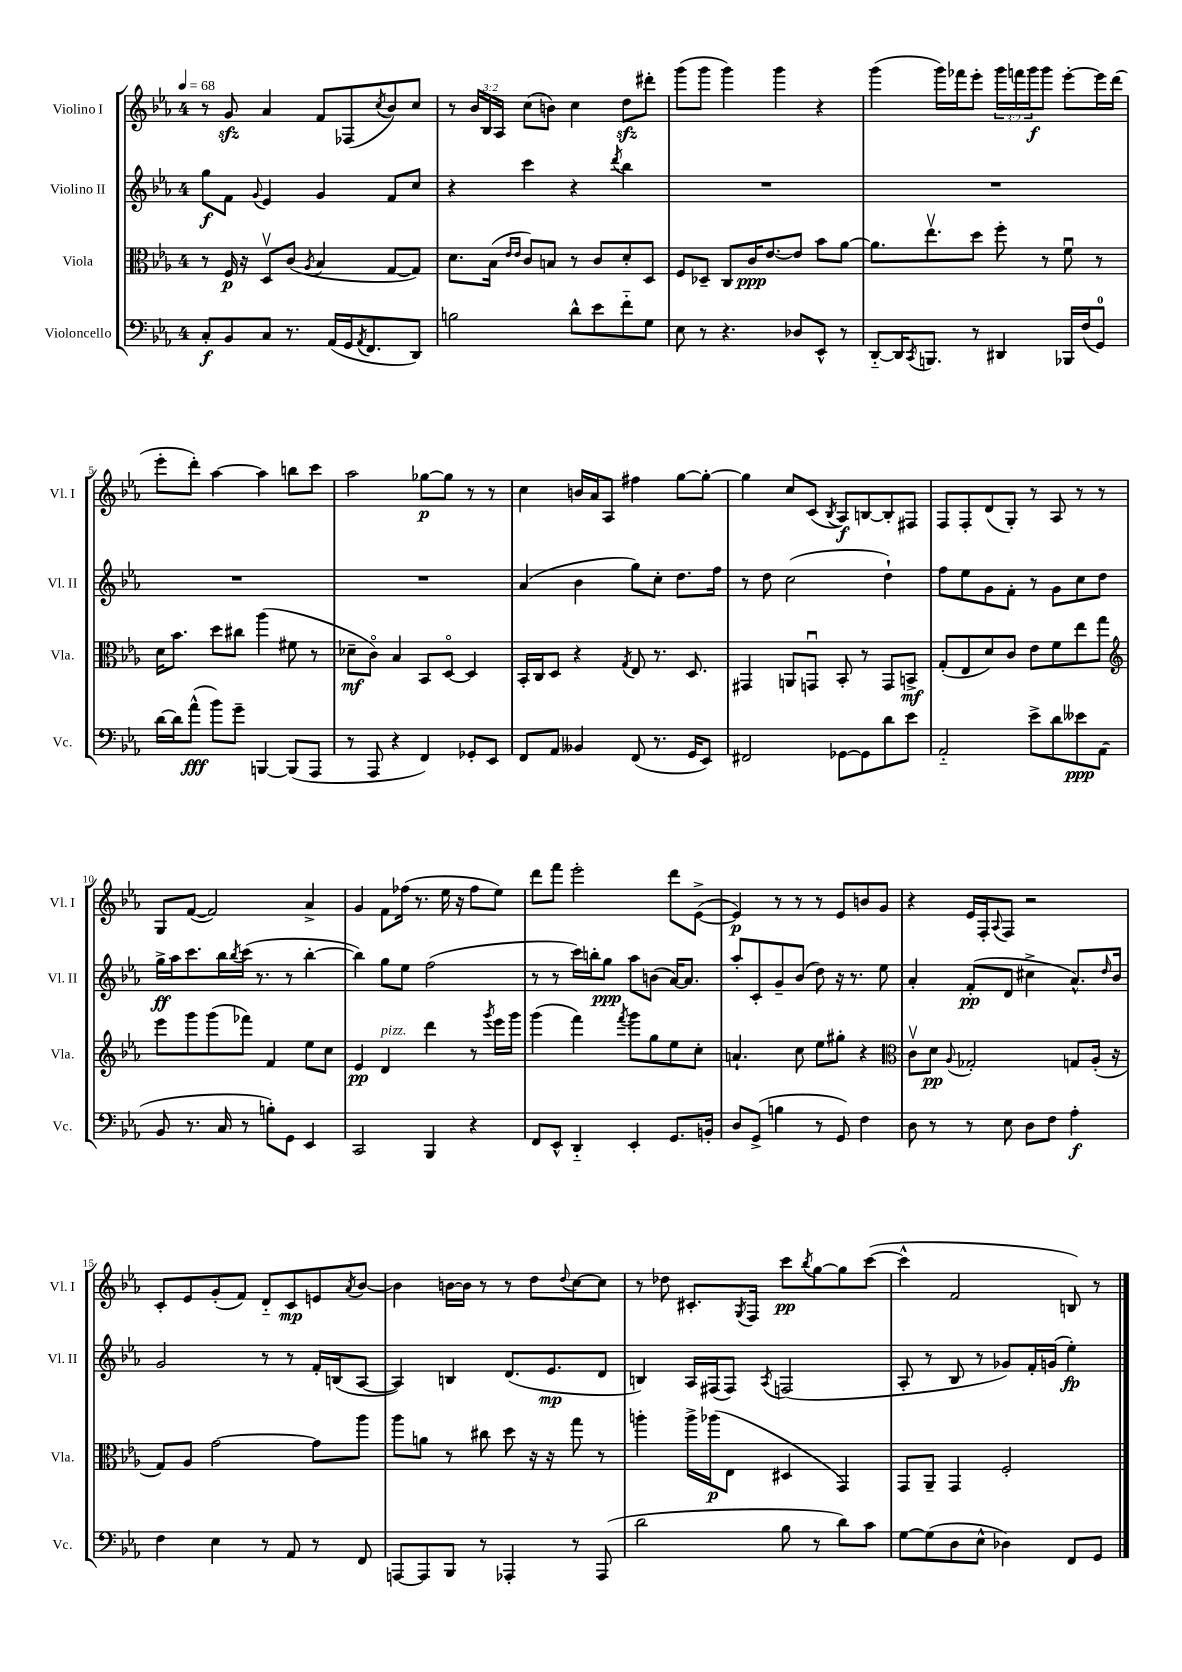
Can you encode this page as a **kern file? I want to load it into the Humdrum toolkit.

**kern	**kern	**kern	**kern
*staff4	*staff3	*staff2	*staff1
*clefF4	*clefC3	*clefG2	*clefG2
*k[b-e-a-]	*k[b-e-a-]	*k[b-e-a-]	*k[b-e-a-]
*M4/4	*M4/4	*M4/4	*M4/4
*MM68	*MM68	*MM68	*MM68
8C'	8r	8gg	8r
8BB-	16F	8f	8g
.	16r	.	.
.	.	8qqg	.
8C	8Dv	4e-	4a-
8.r	(8c	.	.
.	8qA-	.	.
.	4B-	4g	8f
(16AA-	.	.	.
16GG	.	.	(8F-
8qAA-	.	.	.
8.FF	.	.	.
.	.	.	8qcc
.	[8G	8f	8b-)
8DD)	8G])	8cc	8cc
=	=	=	=
2B	8.d	4r	8r
.	.	.	24b-
.	.	.	24B-
.	(16B-	.	.
.	.	.	24A-
.	16qqe-	.	.
.	16qqe-	.	.
.	8c)	4ccc	(8cc
.	8B	.	8b)
8d^^	8r	4r	4cc
8e-	8c	.	.
.	.	8qddd	.
8f'~	8d'	4bb-	8dd
8G	8D	.	8ddd#'
=	=	=	=
8E-	8F	1r	(8ggg
8r	8D-~	.	8ggg
4.r	8C	.	4ggg)
.	16c	.	.
.	[8.e-	.	.
.	.	.	4ggg
8D-	8e-]	.	.
8EE-^^	8b-	.	4r
8r	[8a-	.	.
=	=	=	=
[8DD'~	8.a-]	1r	(4ggg
16DD]	.	.	.
8qCC	.	.	.
8.BBB	8.ee-v	.	.
.	.	.	16ggg)
.	.	.	16fff-
8r	8dd	.	8eee-'
4DD#	8ff'	.	24ggg
.	.	.	24fff
.	.	.	24ggg
.	8r	.	8ggg
16BBB-	8fu	.	[8eee-'
(16F	.	.	.
8GG)	8r	.	16eee-]
.	.	.	(16ddd
=	=	=	=
[16d	16d	1r	8eee-'
16d]	8.b-	.	.
(8a-^^	.	.	8ddd')
8b-)	8dd	.	[4aa-
8g~	8cc#	.	.
[4BBB	(4aa-	.	4aa-]
(8BBB]	8f#	.	8bb
8AAA-	8r	.	8ccc
=	=	=	=
8r	8d-~	1r	2aa-
8AAA-	8co)	.	.
4r	4B-	.	.
4FF)	8BB-	.	[8gg-
.	[8Do	.	8gg-]
8GG-'	4D]	.	8r
8EE-	.	.	8r
=	=	=	=
8FF	16BB-'	(4a-	4cc
.	16C	.	.
8AA-	8D	.	.
4BB--	4r	4b-	16b
.	.	.	16a-
.	.	.	8A-
.	8qG	.	.
(8FF	8E-	8gg)	4ff#
8.r	8.r	8cc'	.
.	.	8.dd	[8gg
16GG	8.D	.	.
8EE-)	.	.	8gg'_
.	.	16ff	.
=	=	=	=
2FF#	4GG#	8r	4gg]
.	.	8dd	.
.	8AA	(2cc	8cc
.	8GGu	.	(8c
.	.	.	8qB-
[8GG-	8BB-'	.	8A-)
8GG-]	8r	.	[8B
8d	8GG	4dd`)	8B']
8e-	8BB^	.	8F#
=	=	=	=
2AA-'~	(8G'	8ff	8F
.	8E-	8ee-	8F'
.	8d)	8g	(8d
.	8c	8f'	8G')
8e-^	8e-	8r	8r
8d	8f	8g	8A-
8e--	8ee-	8cc	8r
(8AA-	8gg	8dd	8r
=	=	=	=
*	*clefG2	*	*
8BB-	8eee-	16gg^	8G
.	.	16aa-	.
8.r	8ggg	8.ccc	([8f
.	(8ggg	.	2f])
16C	.	16bb-	.
.	.	8qbb-	.
8r	8fff-)	(16ccc	.
.	.	8.r	.
8B')	4f	.	.
8GG	.	8r	.
4EE-	8ee-	[4bb-'	4a-^
.	8cc	.	.
=	=	=	=
2CC	4e-	4bb-])	4g
.	4d	8gg	8f
.	.	8ee-	(16ff-
.	.	.	8.r
4BBB-	4ddd	(2ff	.
.	.	.	16ee-
.	.	.	16r
4r	8r	.	8ff-
.	8qggg	.	.
.	16eee-	.	8ee-)
.	16ggg	.	.
=	=	=	=
8FF	(4ggg	8r	8ddd
8EE-^^	.	8r	8fff
4DD'~	4fff)	16ccc)	2eee-'
.	.	16bb'	.
.	.	8gg	.
.	8qfff	.	.
4EE-'	8ggg	8aa-	.
.	8gg	(8b	.
8.GG	8ee-	[16a-)	8ddd
.	.	8.a-]	.
.	8cc'	.	([8e-^
16BB'	.	.	.
=	=	=	=
8D	4.a`	8aa-'	4e-])
(8GG^	.	8c'	.
4B	.	8g~	8r
.	8cc	(8b-	8r
8r	8ee-	8dd)	8r
8GG)	8gg#'	16r	8e-
.	.	8.r	.
4F	4r	.	8b
.	.	8ee-	8g
=	=	=	=
*	*clefC3	*	*
8D	8cv	4a-'	4r
8r	8d	.	.
.	8qqA-	.	.
8r	2G-'	(8f'	16e-
.	.	.	16F'
.	.	.	8qqA-
8E-	.	8d	8F
8D	.	4cc#^	2r
8F	.	.	.
4A-'	8G	8.a-^^)	.
.	(16A-'	.	.
.	.	16qqdd	.
.	16r	16b-	.
=	=	=	=
4F	8G)	2g	8c'
.	8A-	.	8e-
4E-	[2g	.	(8g'
.	.	.	8f)
8r	.	8r	8d'~
8AA-	.	8r	8c
8r	8g]	16f'	8e
.	.	(16B	.
.	.	.	8qa-
8FF	8aa-	[8A-	[8b-
=	=	=	=
[8AAA	8aa-	4A-])	4b-]
8AAA]	8a	.	.
8BBB-	8r	4B	[16b
.	.	.	16b]
8r	8cc#	.	8r
4AAA-'	8dd	(8.d	8r
.	16r	.	8dd
.	16r	8.e-	.
.	.	.	8qqdd
8r	8gg	.	[8cc
(8AAA-	8r	8d	8cc]
=	=	=	=
2d	4aa'	4B)	8r
.	.	.	8dd-
.	16aa^	16A-	8.c#'
.	(16aa-	(16F#	.
.	8E-	8F#)	.
.	.	.	8qG
.	.	.	16F
.	.	8qA-	.
8B-	4D#	(2F	8ccc
.	.	.	8qbb-
8r	.	.	[8gg
8d)	4GG)	.	8gg]
8c	.	.	([8ccc
=	=	=	=
[8G	8GG	8A-'	4ccc^^]
(8G]	8AA-~	8r	.
8D	4GG	8B-	2f
8E-^^	.	8r	.
4D-)	2F'	8g-)	.
.	.	16f'	.
.	.	(16g	.
8FF	.	4ee-')	8B)
8GG	.	.	8r
==	==	==	==
*-	*-	*-	*-
